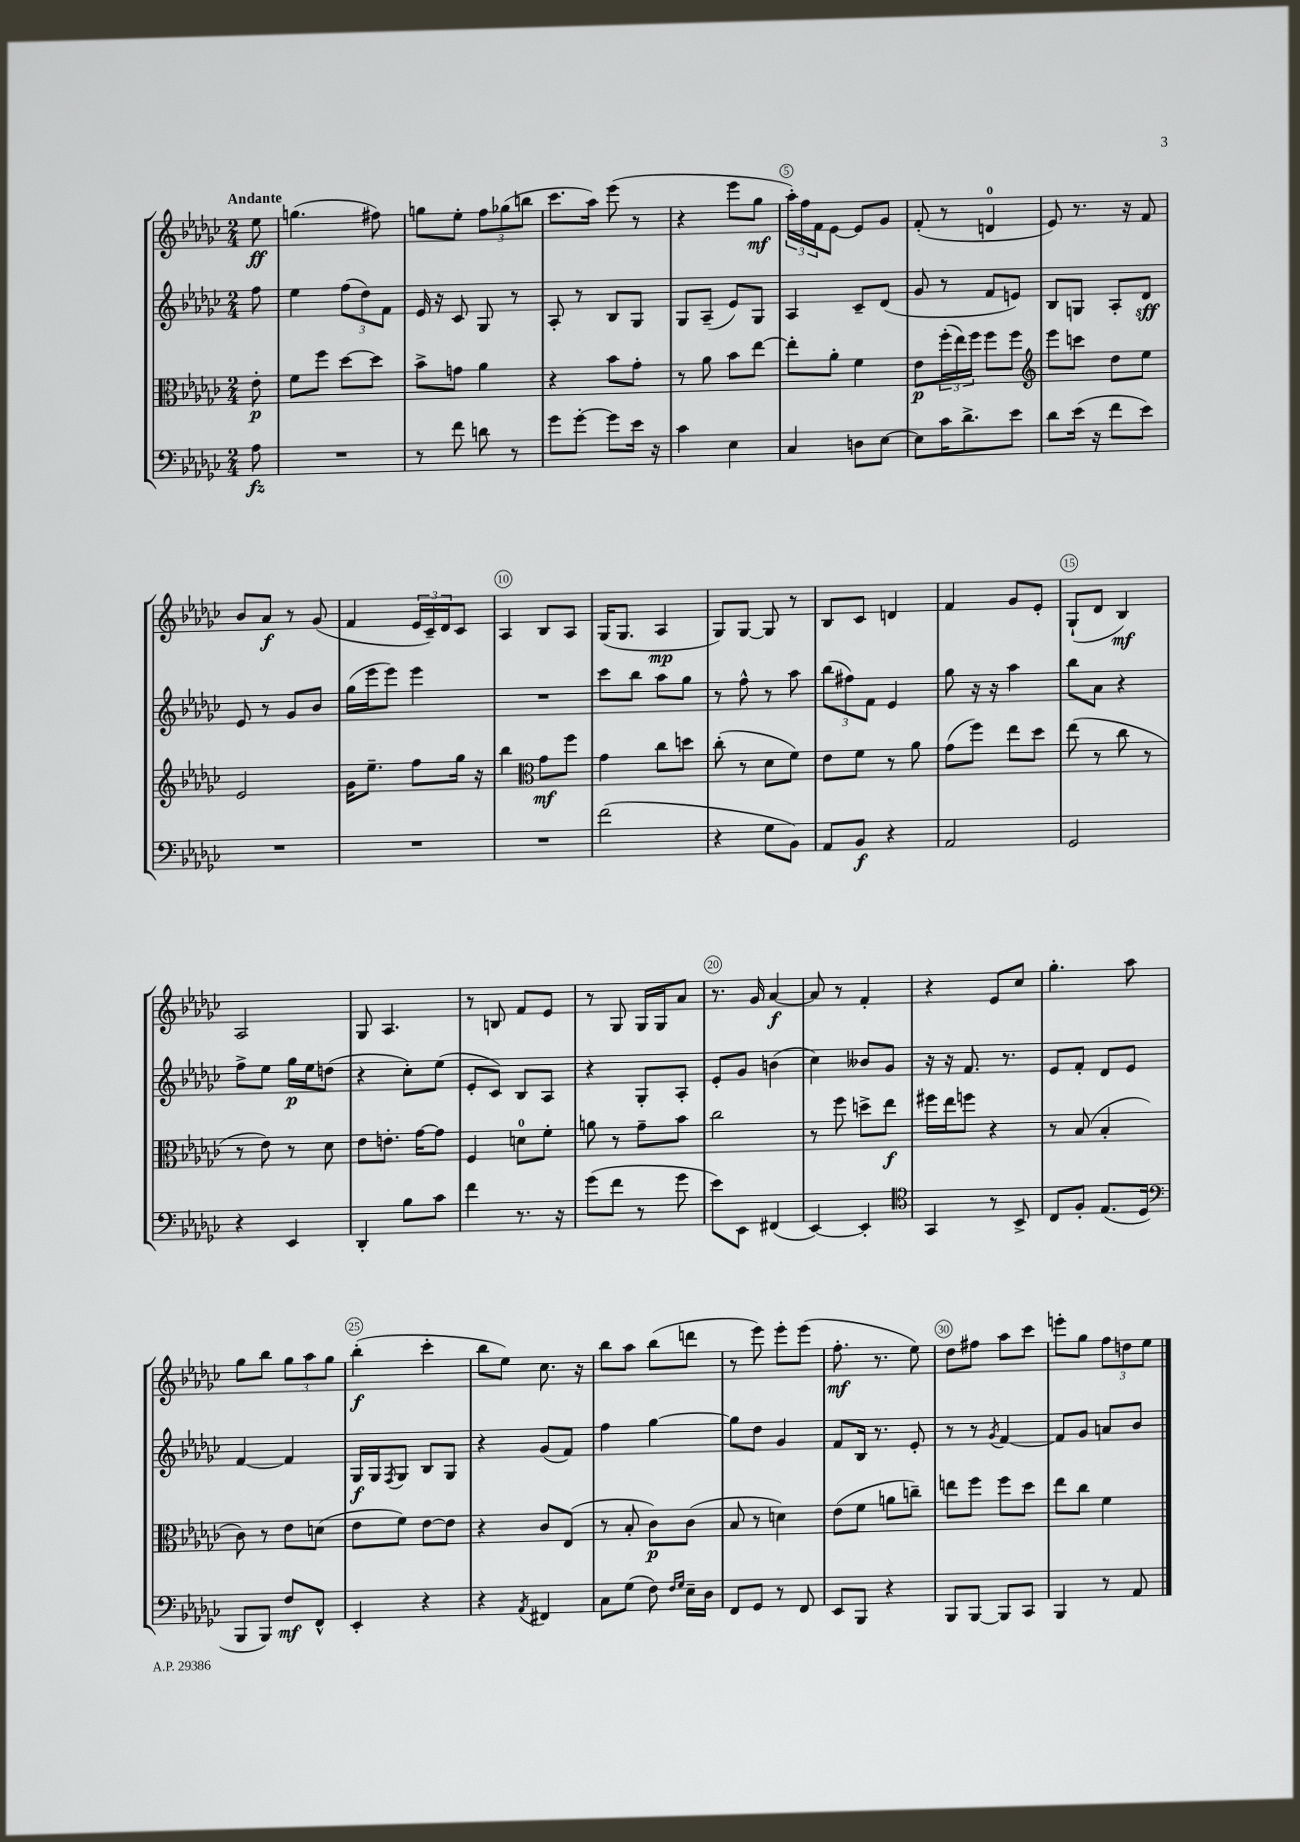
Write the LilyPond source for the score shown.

<<
\new StaffGroup <<
\new Staff = "s0" {
    \clef treble \key ges \major \numericTimeSignature \time 2/4 \partial 8 \tempo "Andante"
    ees''8\ff |
    g''4.( fis''8) |
    g''8 ees''8-. \tuplet 3/2 { f''8 ges''8( b''8 } |
    ces'''8. aes''16) ees'''8( r8 |
    r4 ees'''8 ges''8\mf |
    \tuplet 3/2 { aes''16-.) f''16 f'16 } ees'8~ ees'8 ges'8 |
    f'8-.( r8 d'4-0 |
    ees'8) r8. r16 f'8 |
    bes'8 aes'8\f r8 ges'8( |
    f'4 \tuplet 3/2 { ees'16 ces'16--) des'16 } ces'8 |
    aes4 bes8 aes8 |
    ges16( ges8. aes4\mp |
    ges8) ges8~ ges8 r8 |
    bes8 ces'8 d'4 |
    f'4 ges'8 ees'8-. |
    ges8-!( des'8 bes4\mf) |
    aes2 |
    ges8 aes4. |
    r8 b8 f'8 ees'8 |
    r8 ges8 ges16 ges16 aes'8 |
    r8. ges'16 aes'4~\f |
    aes'8 r8 f'4-. |
    r4 ees'8 ces''8 |
    ges''4.-. aes''8 |
    ges''8 bes''8 \tuplet 3/2 { ges''8 aes''8 ges''8 } |
    bes''4-.\f( ces'''4-. |
    bes''8 ees''8) ces''8. r16 |
    bes''8 aes''8 bes''8( d'''8 |
    r8 ees'''8) ees'''8-. ees'''8( |
    f''8.-.\mf r8. ees''8) |
    des''8 fis''8 aes''8 ces'''8 |
    e'''8-. ges''8 \tuplet 3/2 { f''8 d''8 ees''8 } \bar "|." |
}
\new Staff = "s1" {
    \clef treble \key ges \major \numericTimeSignature \time 2/4 \partial 8
    f''8 |
    ees''4 \tuplet 3/2 { f''8( des''8) f'8 } |
    ees'16 r16 ces'8 ges8 r8 |
    aes8-. r8 bes8 ges8 |
    ges8 aes8--( ees'8) ges8 |
    aes4 ces'8-- des'8( |
    ges'8 r8 f'8 e'8) |
    bes8 g8 aes8-. des'8\sff |
    ees'8 r8 ges'8 bes'8 |
    ges''16( ees'''16 ees'''8) ees'''4 |
    R2 |
    ces'''8 bes''8 aes''8 ges''8 |
    r8 f''8-^ r8 aes''8 |
    \tuplet 3/2 { bes''8( fis''8) f'8 } ees'4 |
    ges''8 r16 r16 aes''4 |
    bes''8 aes'8 r4 |
    f''8-> ees''8 ges''16\p ees''16 d''8( |
    r4 ces''8-.) ees''8( |
    ees'8-. ces'8) bes8 aes8 |
    r4 ges8-. aes8-. |
    ees'8-. ges'8 b'4( |
    ces''4) beses'8 ges'8 |
    r16 r16 f'8. r8. |
    ees'8 f'8-. des'8 ees'8 |
    f'4~ f'4 |
    ges16\f ges16 \acciaccatura { f8 } ges8 bes8 ges8 |
    r4 ges'8( f'8) |
    f''4 ges''4~ |
    ges''8 des''8 ges'4 |
    f'8 bes16 r8. ees'8-. |
    r8 r8 \acciaccatura { ges'8 } f'4~ |
    f'8 ges'8 a'8 bes'8 \bar "|." |
}
\new Staff = "s2" {
    \clef alto \key ges \major \numericTimeSignature \time 2/4 \partial 8
    ees'8-.\p |
    f'8 f''8 des''8~ des''8 |
    bes'8-> g'8 aes'4 |
    r4 bes'8 ges'8-. |
    r8 aes'8 bes'8 ees''8~ |
    ees''8-. aes'8-. f'4 |
    ees'8\p \tuplet 3/2 { f''16-.( ees''16) f''16 } f''8 f''8 |
    \clef treble ees'''8 c'''8 des''8 ees''8 |
    ees'2 |
    ges'16 ees''8.-- f''8 ges''16 r16 |
    bes''4 \clef alto ges'8\mf f''8 |
    ges'4 ces''8 d''8 |
    ces''8-.( r8 des'8 f'8) |
    ees'8 f'8 r8 aes'8 |
    ges'8( f''8) ees''8 des''8 |
    ees''8( r8 ces''8 r8 |
    r8 ees'8) r8 des'8 |
    ees'8 e'8.-. ges'16~ ges'8 |
    f4 d'8-0 f'8-. |
    a'8 r8 ges'8-- bes'8 |
    ces''2 |
    r8 f''8 d''8-> ees''8\f |
    fis''16 ees''16 f''8 r4 |
    r8 bes8( bes4-. |
    ces'8) r8 ees'8 d'8( |
    ees'8 f'8) ees'8~ ees'8 |
    r4 ces'8 ees8( |
    r8 bes8-. ces'8\p) ces'8( |
    bes8 r8 d'4) |
    ees'8( f'8 a'8 c''8--) |
    e''8 f''8 f''8 des''8 |
    ees''8 ces''8 f'4 \bar "|." |
}
\new Staff = "s3" {
    \clef bass \key ges \major \numericTimeSignature \time 2/4 \partial 8
    aes8\fz |
    R2 |
    r8 f'8 d'8 r8 |
    ges'8 ges'8~-. ges'8 ees'16 r16 |
    ces'4 ees4 |
    ces4 d8 ees8~ |
    ees8 ces'16 des'8.-> ees'8 |
    des'8 ees'16( r16 f'8 ees'8) |
    R2 |
    R2 |
    R2 |
    f'2( |
    r4 ges8 bes,8) |
    aes,8 bes,8\f r4 |
    aes,2 |
    ges,2 |
    r4 ees,4 |
    des,4-. bes8 ces'8 |
    f'4 r8. r16 |
    ges'8( f'8 r8 ges'8 |
    ees'8) ees,8 fis,4( |
    ees,4~) ees,4-. |
    \clef tenor ges,4 r8 bes,8-> |
    ces8 f8-. ees8.( des16 |
    \clef bass bes,,8 bes,,8) f8\mf f,8-^ |
    ees,4-. r4 |
    r4 \acciaccatura { aes,8 } fis,4 |
    ces8 ges8( f8) \grace { f16 ges16 } ees16-- des16 |
    f,8 ges,8 r8 f,8 |
    ees,8 bes,,8 r4 |
    bes,,8 bes,,8~ bes,,8 ces,8 |
    bes,,4 r8 aes,8 \bar "|." |
}
>>
>>
\layout { \context { \Score \override BarNumber.break-visibility = ##(#f #t #t) barNumberVisibility = #(every-nth-bar-number-visible 5) \override BarNumber.stencil = #(make-stencil-circler 0.1 0.3 ly:text-interface::print) } }
